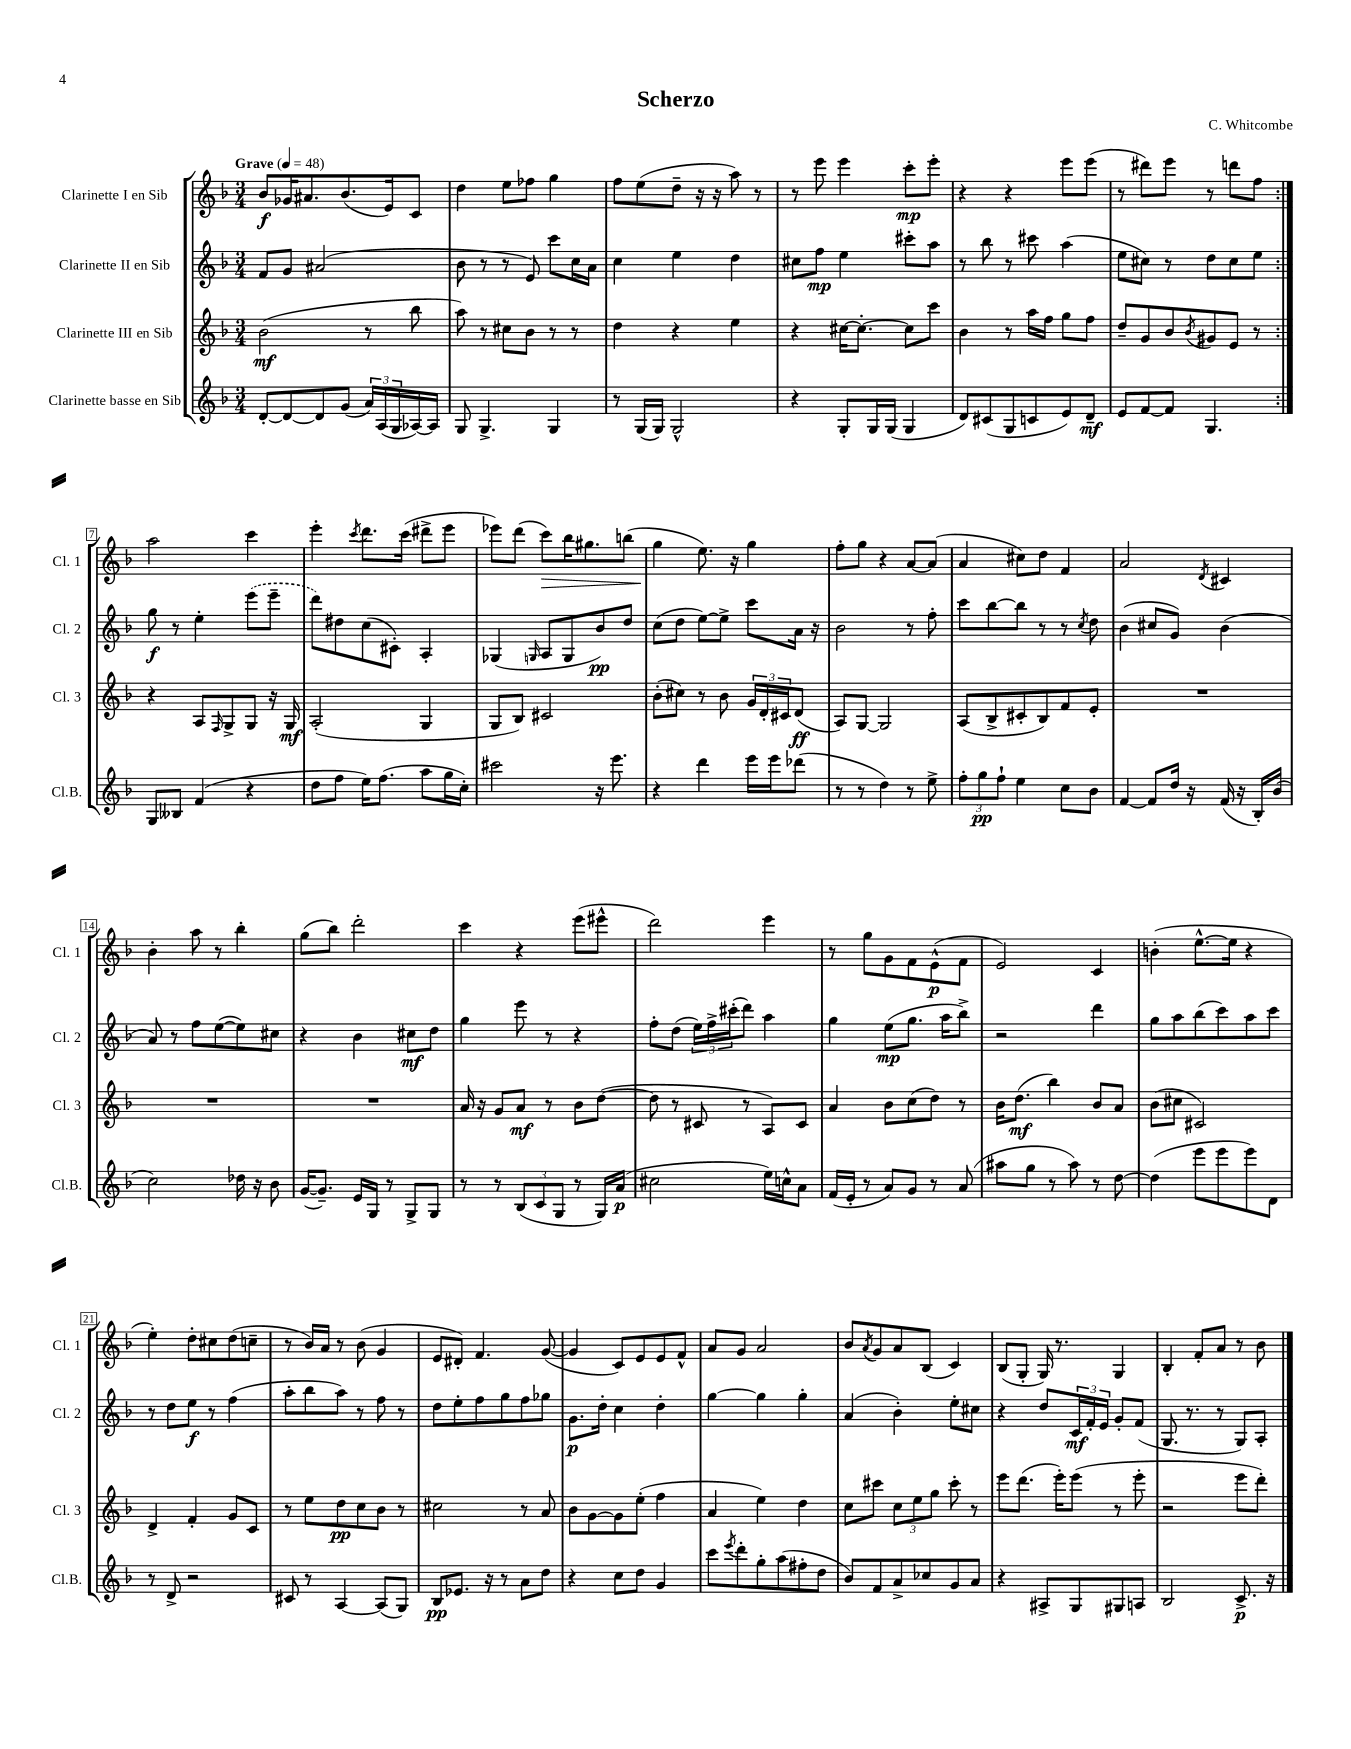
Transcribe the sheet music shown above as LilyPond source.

\header { title = "Scherzo" composer = "C. Whitcombe" }
<<
\new StaffGroup <<
\new Staff = "s0" \with { instrumentName = "Clarinette I en Sib" shortInstrumentName = "Cl. 1" } {
    \clef treble \key f \major \numericTimeSignature \time 3/4 \tempo "Grave" 4 = 48
    \repeat volta 2 { bes'8\f ges'16 ais'8. bes'8.( e'16) c'8 |
    d''4 e''8 fes''8 g''4 |
    f''8 e''8( d''8-- r16 r16 a''8) r8 |
    r8 e'''8 e'''4 c'''8-.\mp e'''8-. |
    r4 r4 e'''8 e'''8( |
    r8 dis'''8) e'''8 r8 d'''8 f''8 | }
    a''2 c'''4 |
    e'''4-. \acciaccatura { c'''8 } d'''8. c'''16( dis'''8-> e'''8 |
    ees'''8) d'''8( c'''8\>) bes''16 gis''8. b''8( |
    g''4\! e''8.) r16 g''4 |
    f''8-. g''8 r4 a'8~ a'8( |
    a'4 cis''8) d''8 f'4 |
    a'2 \acciaccatura { d'8 } cis'4 |
    bes'4-. a''8 r8 bes''4-. |
    g''8( bes''8) d'''2-. |
    c'''4 r4 e'''8( eis'''8-^ |
    d'''2) e'''4 |
    r8 g''8 g'8 f'8 e'8-^\p( f'8 |
    e'2) c'4 |
    b'4-.( e''8.~-^ e''16 r4 |
    e''4-.) d''8-. cis''8 d''8( c''8-- |
    r8 bes'16) a'16 r8 bes'8( g'4 |
    e'8 dis'8-.) f'4. g'8~( |
    g'4 c'8) e'8 e'8 f'8-^ |
    a'8 g'8 a'2 |
    bes'8 \acciaccatura { a'8 } g'8 a'8 bes8( c'4) |
    bes8( g8-. g16) r8. g4 |
    bes4-. f'8-. a'8 r8 bes'8 \bar "|." |
}
\new Staff = "s1" \with { instrumentName = "Clarinette II en Sib" shortInstrumentName = "Cl. 2" } {
    \clef treble \key f \major \numericTimeSignature \time 3/4
    \repeat volta 2 { f'8 g'8 ais'2( |
    bes'8 r8 r8 e'8) c'''8 c''16 a'16 |
    c''4 e''4 d''4 |
    cis''8 f''8\mp e''4 cis'''8-. a''8 |
    r8 bes''8 r8 cis'''8 a''4( |
    e''8 cis''8) r8 d''8 cis''8 e''8 | }
    g''8\f r8 e''4-. \once \slurDashed e'''8( e'''8-- |
    d'''8) dis''8 c''8( cis'8-.) a4-. |
    ges4( \grace { g16 } a8 g8 bes'8\pp) d''8 |
    c''8( d''8 e''8~) e''8-> c'''8 a'16 r16 |
    bes'2 r8 f''8-. |
    c'''8 bes''8~ bes''8 r8 r8 \acciaccatura { c''8 } d''8 |
    bes'4( cis''8 g'8) bes'4( |
    a'8) r8 f''8 e''8~( e''8) cis''8 |
    r4 bes'4 cis''8\mf d''8 |
    g''4 e'''8 r8 r4 |
    f''8-. d''8( \tuplet 3/2 { e''16) f''16-> cis'''16-.( } d'''8) a''4 |
    g''4 e''8\mp( g''8. a''16 bes''8->) |
    r2 d'''4 |
    g''8 a''8 bes''8( c'''8) a''8 c'''8 |
    r8 d''8 e''8\f r8 f''4( |
    a''8-. bes''8 a''8) r8 f''8 r8 |
    d''8 e''8-. f''8 g''8 f''8 ges''8 |
    g'8.\p d''16-. c''4 d''4-. |
    g''4~ g''4 g''4-. |
    a'4( bes'4-.) e''8-. cis''8 |
    r4 d''8 \tuplet 3/2 { c'16\mf f'16-. e'16 } g'8-. f'8( |
    g8. r8. r8 g8) a8-. \bar "|." |
}
\new Staff = "s2" \with { instrumentName = "Clarinette III en Sib" shortInstrumentName = "Cl. 3" } {
    \clef treble \key f \major \numericTimeSignature \time 3/4
    \repeat volta 2 { bes'2\mf( r8 bes''8 |
    a''8) r8 cis''8 bes'8 r8 r8 |
    d''4 r4 e''4 |
    r4 cis''16~ cis''8.~-. cis''8 c'''8 |
    bes'4 r8 a''16 f''16 g''8 f''8 |
    d''8-- g'8 bes'8 \acciaccatura { bes'8 } gis'8 e'8 r8 | }
    r4 a8 \grace { f16 } g8-> g8 r16 g16\mf |
    a2-.( g4 |
    g8 bes8) cis'2 |
    bes'8-.( cis''8) r8 bes'8 \tuplet 3/2 { g'16 d'16-. cis'16 } d'8\ff( |
    a8) g8~ g2 |
    a8( bes8-> cis'8-. bes8) f'8 e'8-. |
    R2. |
    R2. |
    R2. |
    a'16 r16 g'8 a'8\mf r8 bes'8 d''8~( |
    d''8 r8 cis'8 r8 a8) cis'8 |
    a'4 bes'8 c''8( d''8) r8 |
    bes'16 d''8.\mf( bes''4) bes'8 a'8 |
    bes'8( cis''8 cis'2) |
    d'4-> f'4-. g'8 c'8 |
    r8 e''8 d''8\pp c''8 bes'8 r8 |
    cis''2 r8 a'8 |
    bes'8 g'8~ g'8 e''8-.( f''4 |
    a'4 e''4) d''4 |
    c''8 cis'''8 \tuplet 3/2 { c''8 e''8 g''8 } cis'''8-. r8 |
    e'''8 d'''8.( e'''16-.) e'''8( r8 e'''8-. |
    r2 e'''8 d'''8-.) \bar "|." |
}
\new Staff = "s3" \with { instrumentName = "Clarinette basse en Sib" shortInstrumentName = "Cl.B." } {
    \clef treble \key f \major \numericTimeSignature \time 3/4
    \repeat volta 2 { d'8~-. d'8~ d'8 g'8( \tuplet 3/2 { a'16) a16( g16 } aes16~) aes16 |
    g8 g4.-> g4 |
    r8 g16( g16) g2-^ |
    r4 g8-. g16 g16( g4 |
    d'8) cis'8( g8 c'8 e'8) d'8--\mf |
    e'8 f'8~ f'8 g4. | }
    g8 beses8 f'4( r4 |
    d''8 f''8 e''16) f''8.( a''8 g''16 c''16-.) |
    cis'''2 r16 e'''8. |
    r4 d'''4 e'''16 e'''16 des'''8( |
    r8 r8 d''4) r8 e''8-> |
    \tuplet 3/2 { f''8-. g''8\pp f''8-! } e''4 c''8 bes'8 |
    f'4~ f'8 d''16 r16 f'16( r16 bes16-.) bes'16( |
    c''2) des''16 r16 bes'8 |
    g'16~( g'8.--) e'16 g16 r8 g8-> g8 |
    r8 r8 \tuplet 3/2 { bes8( c'8 g8 } r8 g16) a'16\p( |
    cis''2 e''16) c''16-^ a'8 |
    f'16( e'16-. r8 a'8) g'8 r8 a'8( |
    ais''8 g''8 r8 ais''8) r8 d''8~ |
    d''4( e'''8 e'''8 e'''8) d'8 |
    r8 d'8-> r2 |
    cis'8 r8 a4~ a8( g8) |
    bes8\pp ees'8. r16 r8 a'8 d''8 |
    r4 c''8 d''8 g'4 |
    c'''8 \acciaccatura { e'''8 } d'''8-. g''8-. a''8( fis''8-. d''8 |
    bes'8) f'8 a'8-> ces''8 g'8 a'8 |
    r4 ais8-> g8 gis8 a8 |
    bes2 c'8.->\p r16 \bar "|." |
}
>>
>>
\layout { \context { \Score \override BarNumber.stencil = #(make-stencil-boxer 0.1 0.3 ly:text-interface::print) } }
